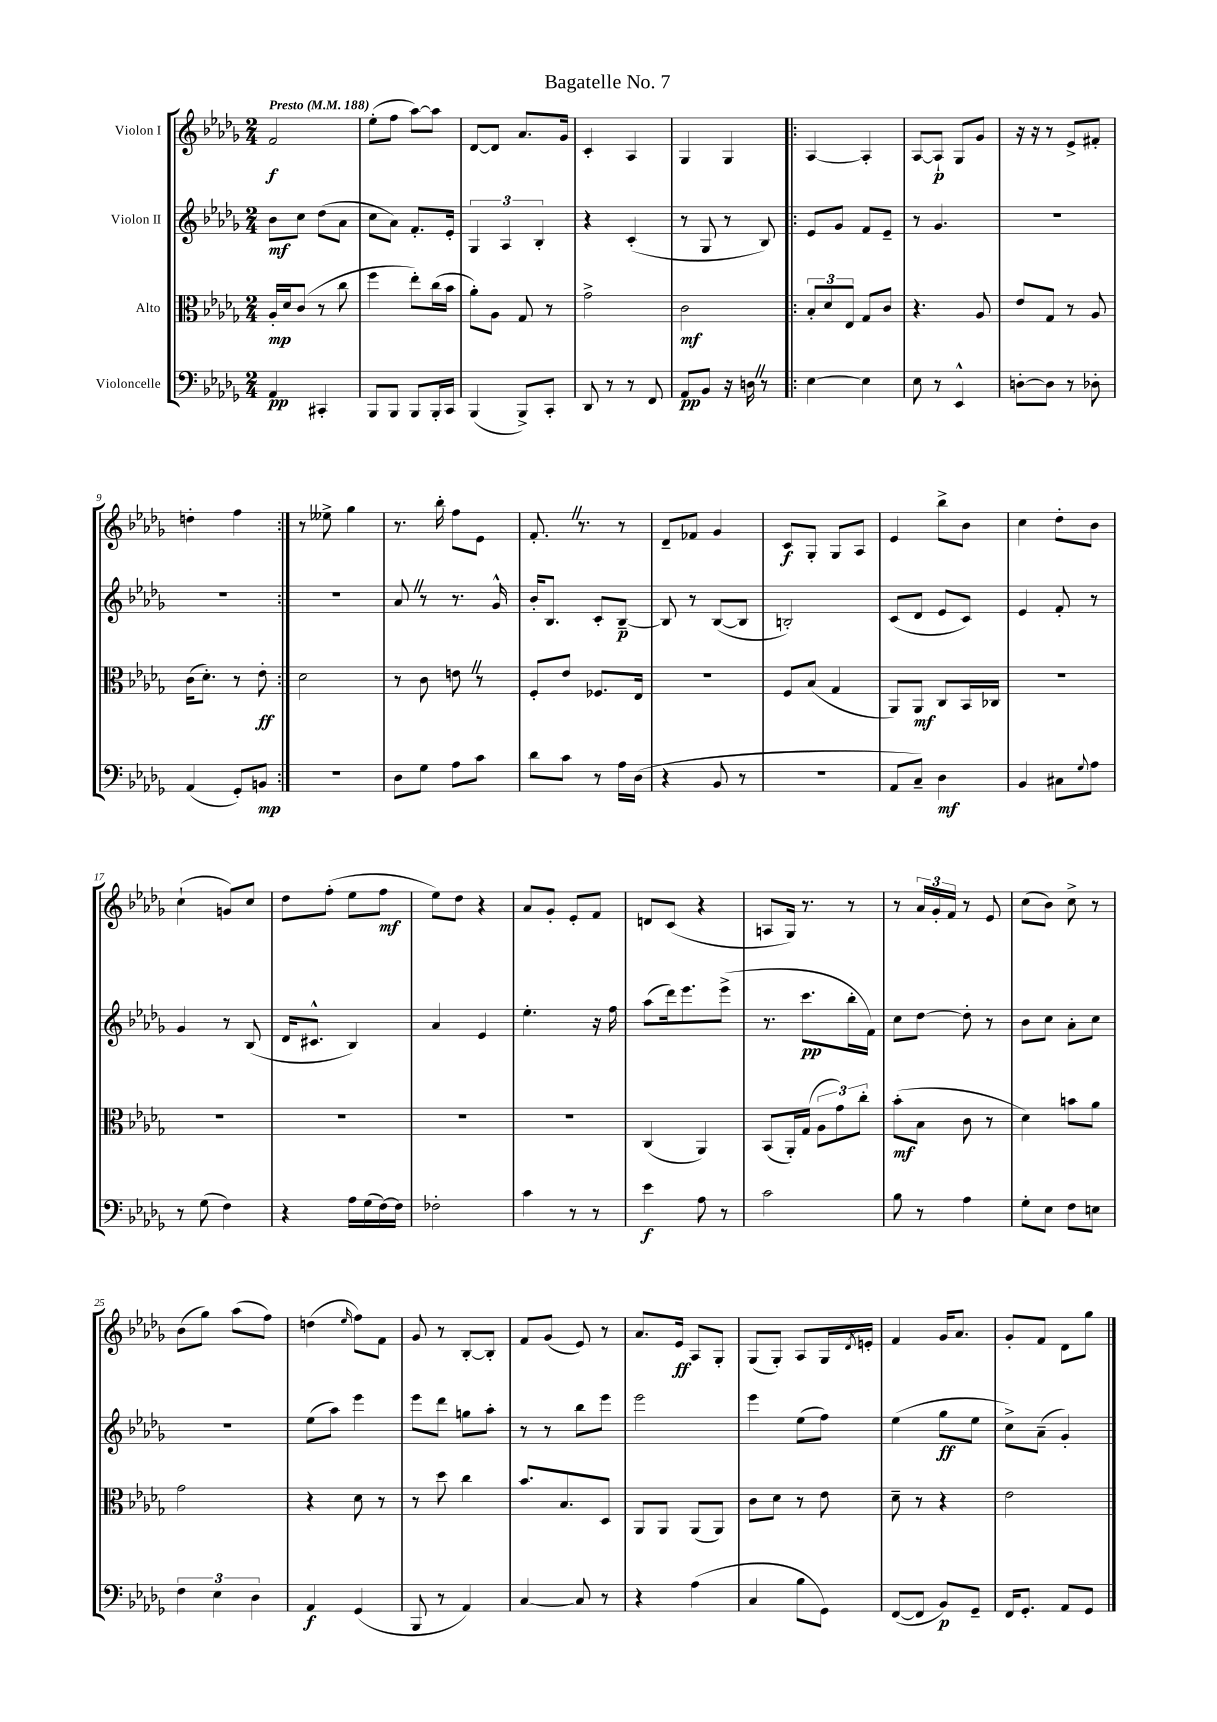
\header { title = "Bagatelle No. 7" }
<<
\new StaffGroup <<
\new Staff = "s0" \with { instrumentName = "Violon I" } {
    \clef treble \key des \major \numericTimeSignature \time 2/4 \tempo "Presto" 4 = 188
    f'2\f |
    ees''8-.( f''8 aes''8~) aes''8 |
    des'8~ des'8 aes'8. ges'16 |
    c'4-. aes4 |
    ges4 ges4 |
    \repeat volta 2 { aes4~ aes4-. |
    aes8~ aes8-!\p ges8 ges'8 |
    r16 r16 r8 ees'8-> fis'8-. |
    d''4-. f''4 | }
    r8 eeses''8-> ges''4 |
    r8. bes''16-. f''8 ees'8 |
    f'8.-. \once \override BreathingSign.text = \markup { \musicglyph "scripts.caesura.straight" } \breathe r8. r8 |
    des'8-- fes'8 ges'4 |
    c'8\f ges8-. ges8 aes8 |
    ees'4 bes''8-> bes'8 |
    c''4 des''8-. bes'8 |
    c''4-!( g'8) c''8 |
    des''8 f''8-.( ees''8 f''8\mf |
    ees''8) des''8 r4 |
    aes'8 ges'8-. ees'8-. f'8 |
    d'8 c'8( r4 |
    a8 ges16) r8. r8 |
    r8 \tuplet 3/2 { aes'16 ges'16-. f'16 } r8 ees'8 |
    c''8( bes'8) c''8-> r8 |
    bes'8( ges''8) aes''8( f''8) |
    d''4( \grace { ees''16 } f''8) f'8 |
    ges'8 r8 bes8~-. bes8-. |
    f'8 ges'8( ees'8) r8 |
    aes'8. ees'16\ff aes8 ges8-. |
    ges8( ges8-.) aes8 ges16 \acciaccatura { des'8 } e'16-. |
    f'4 ges'16 aes'8. |
    ges'8-. f'8 des'8 ges''8 \bar "|." |
}
\new Staff = "s1" \with { instrumentName = "Violon II" } {
    \clef treble \key des \major \numericTimeSignature \time 2/4
    bes'8\mf c''8 des''8( aes'8 |
    c''8 aes'8) f'8.-. ees'16-. |
    \tuplet 3/2 { ges4 aes4 bes4-. } |
    r4 c'4-.( |
    r8 ges8 r8 bes8) |
    \repeat volta 2 { ees'8 ges'8 f'8 ees'8-- |
    r8 ges'4. |
    R2 |
    R2 | }
    R2 |
    aes'8 \once \override BreathingSign.text = \markup { \musicglyph "scripts.caesura.straight" } \breathe r8 r8. ges'16-^ |
    bes'16-. bes8. c'8-. bes8~--\p |
    bes8 r8 bes8~( bes8 |
    b2-.) |
    c'8( des'8 ees'8 c'8) |
    ees'4 f'8-. r8 |
    ges'4 r8 bes8( |
    des'16 cis'8.-^ bes4) |
    aes'4 ees'4 |
    ees''4.-. r16 f''16 |
    aes''8( des'''16) ees'''8. ees'''8->( |
    r8. c'''8.\pp bes''16-. f'16) |
    c''8 des''8~ des''8-. r8 |
    bes'8 c''8 aes'8-. c''8 |
    R2 |
    ees''8( aes''8) ees'''4 |
    ees'''8 des'''8 g''8 aes''8-. |
    r8 r8 bes''8 ees'''8 |
    ees'''2 |
    ees'''4 ees''8( f''8) |
    ees''4( ges''8\ff ees''8 |
    c''8->) aes'8--( ges'4-.) \bar "|." |
}
\new Staff = "s2" \with { instrumentName = "Alto" } {
    \clef alto \key des \major \numericTimeSignature \time 2/4
    aes16-.\mp des'16 c'8( r8 c''8 |
    f''4 ees''8-.) c''16( bes'16 |
    aes'8-.) aes8 ges8 r8 |
    ges'2-> |
    c'2\mf |
    \repeat volta 2 { \tuplet 3/2 { bes8-. des'8 ees8 } ges8 c'8 |
    r4. aes8 |
    ees'8 ges8 r8 aes8 |
    c'16( des'8.-.) r8 ees'8-.\ff | }
    des'2 |
    r8 c'8 e'8 \once \override BreathingSign.text = \markup { \musicglyph "scripts.caesura.straight" } \breathe r8 |
    f8-. ees'8 fes8. ees16 |
    R2 |
    f8 bes8( ges4 |
    aes,8) aes,8\mf c8 bes,16 ces16 |
    R2 |
    R2 |
    R2 |
    R2 |
    r2 |
    c4( aes,4) |
    bes,8( aes,16-.) ges16( \tuplet 3/2 { aes8 ges'8) c''8-. } |
    bes'8-.\mf( bes8 c'8 r8 |
    des'4) b'8 aes'8 |
    ges'2 |
    r4 des'8 r8 |
    r8 des''8 c''4 |
    bes'8. bes8. des8 |
    aes,8 aes,8 aes,8( aes,8) |
    c'8 des'8 r8 ees'8 |
    des'8-- r8 r4 |
    ees'2 \bar "|." |
}
\new Staff = "s3" \with { instrumentName = "Violoncelle" } {
    \clef bass \key des \major \numericTimeSignature \time 2/4
    aes,4\pp cis,4-. |
    bes,,8 bes,,8 bes,,8 bes,,16-. c,16 |
    bes,,4( bes,,8->) c,8-. |
    des,8 r8 r8 f,8 |
    aes,8\pp bes,8 r16 d16 \once \override BreathingSign.text = \markup { \musicglyph "scripts.caesura.straight" } \breathe r8 |
    \repeat volta 2 { ees4~ ees4 |
    ees8 r8 ees,4-^ |
    d8~-. d8 r8 des8-. |
    aes,4( ges,8-.) b,8\mp | }
    R2 |
    des8 ges8 aes8 c'8 |
    des'8 c'8 r8 aes16 des16( |
    r4 bes,8 r8 |
    R2 |
    aes,8 c8--) des4\mf |
    bes,4 cis8 \appoggiatura { ges8 } aes8 |
    r8 ges8( f4) |
    r4 aes16 ges16( f16~) f16 |
    fes2-. |
    c'4 r8 r8 |
    ees'4\f aes8 r8 |
    c'2 |
    bes8 r8 aes4 |
    ges8-. ees8 f8 e8 |
    \tuplet 3/2 { f4 ees4 des4 } |
    aes,4\f ges,4( |
    bes,,8 r8 aes,4) |
    c4~ c8 r8 |
    r4 aes4( |
    c4 bes8 ges,8) |
    f,8~( f,8 bes,8\p) ges,8-- |
    f,16 ges,8.-. aes,8 ges,8 \bar "|." |
}
>>
>>
